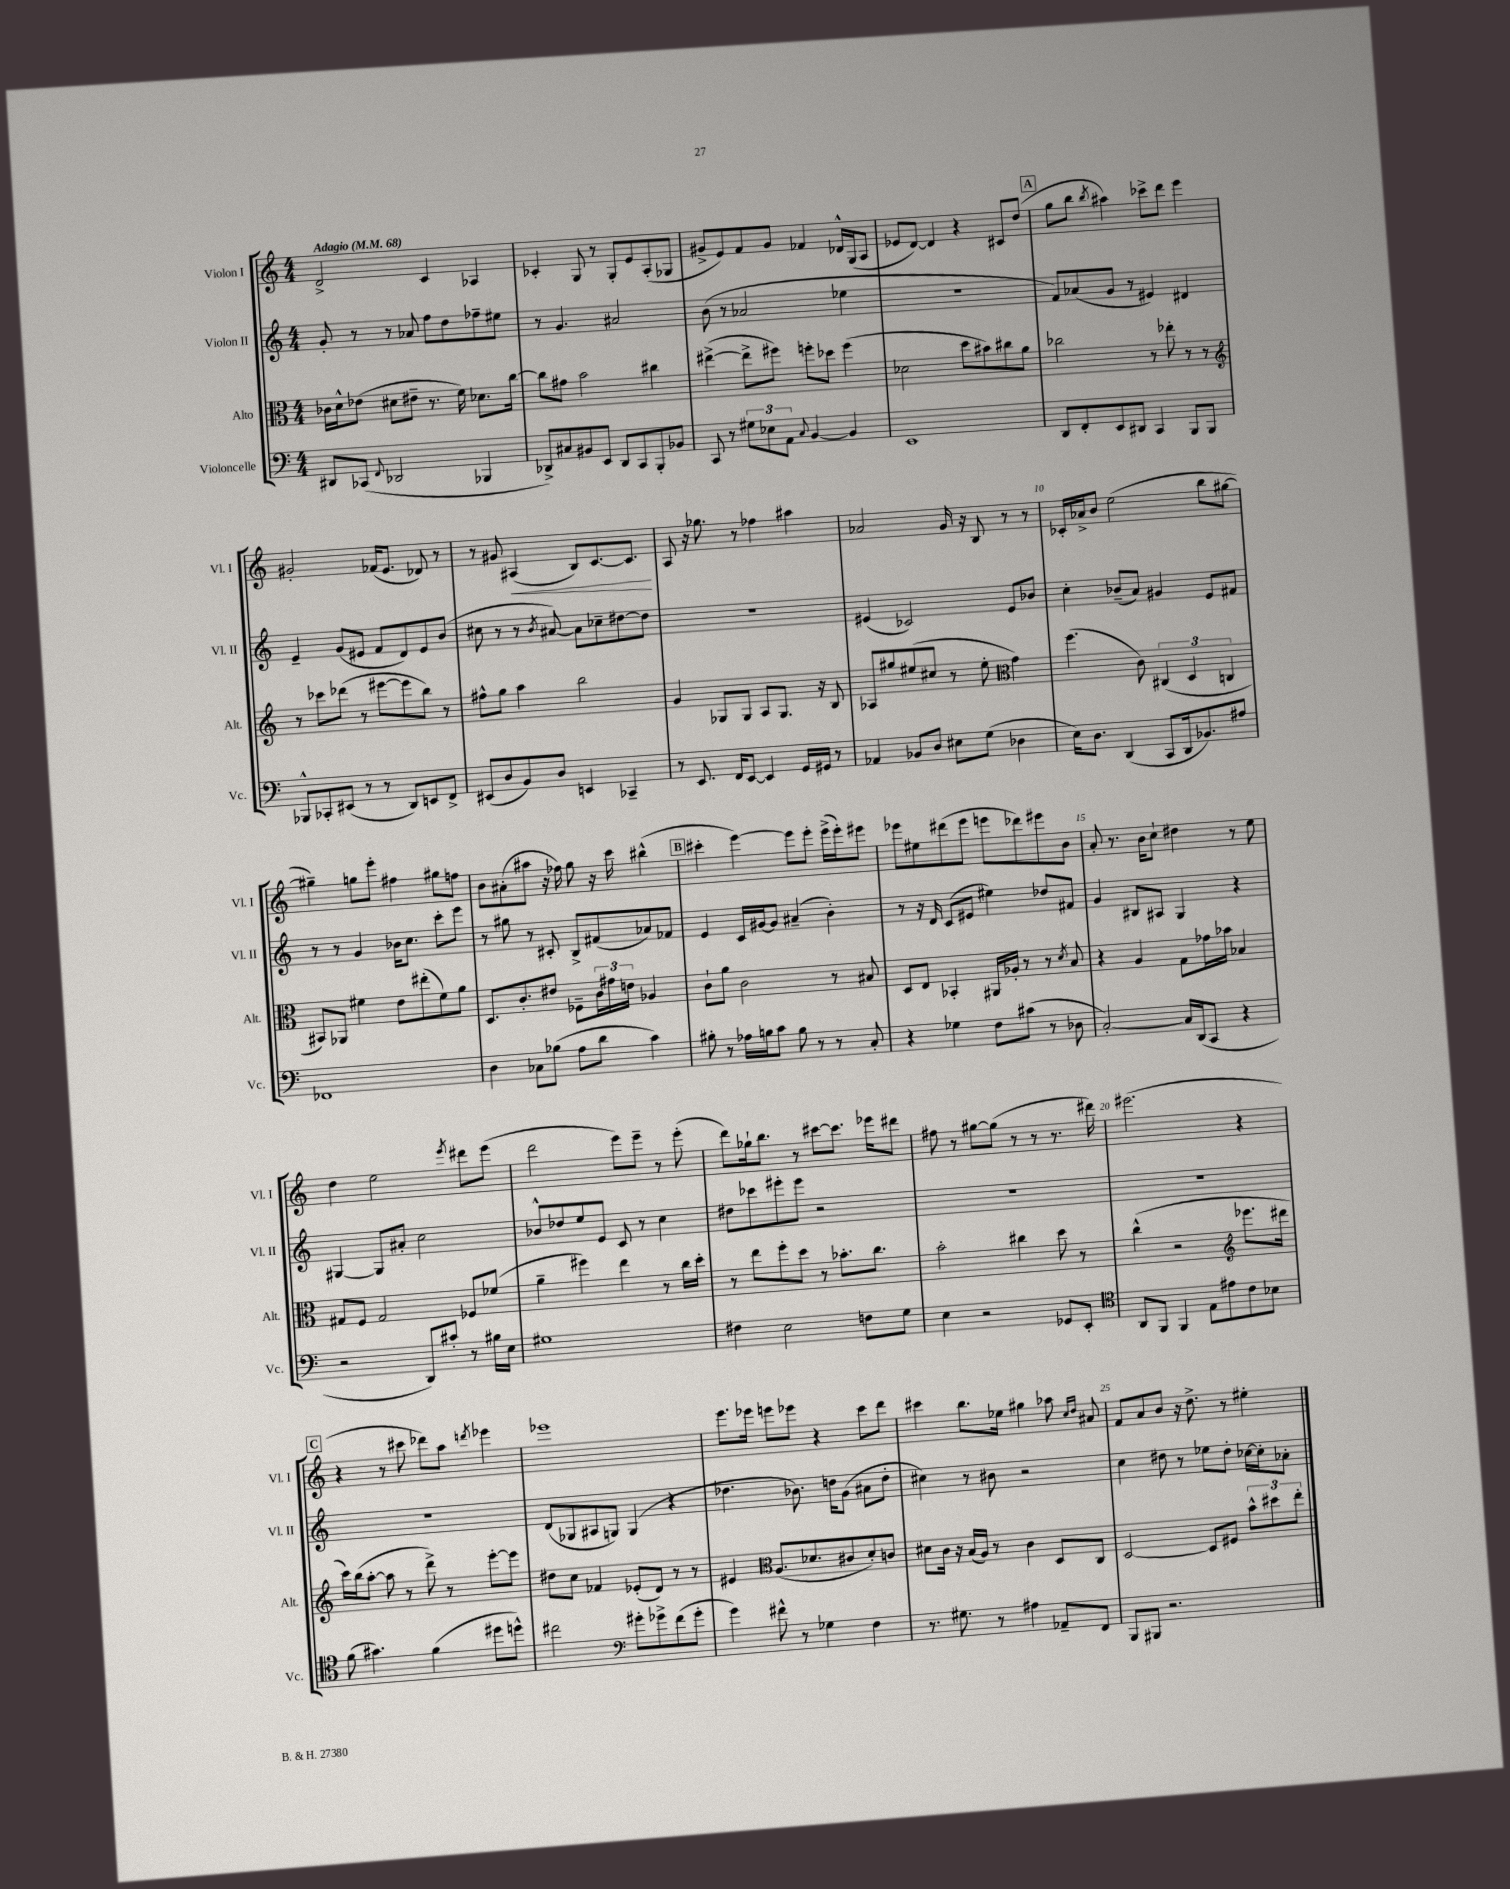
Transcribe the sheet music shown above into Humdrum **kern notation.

**kern	**kern	**kern	**kern
*staff4	*staff3	*staff2	*staff1
*clefF4	*clefC3	*clefG2	*clefG2
*k[]	*k[]	*k[]	*k[]
*M4/4	*M4/4	*M4/4	*M4/4
*MM68	*MM68	*MM68	*MM68
8DD#/L	16c-\LL	8g'/	2d^/
.	16d^^\J	.	.
(8CC-/J	(8e-\J	8r	.
8qqFF/	.	.	.
2DD-/	8d#\L	8r	.
.	8e#~\J	8a-/	.
.	8.r	8ff\L	4c/
.	.	8dd\	.
.	16f\)	.	.
4BBB-/	8.d-\L	8ff-~\	4A-/
.	.	8ee#\J	.
.	[16cc\Jk	.	.
=	=	=	=
8DD-^/L)	8cc\]L	8r	4c-'/
8C#/	8g#\J	4.g/	.
8BB#/	2b\	.	8G/
8EE/J	.	.	8r
8DD-/L	.	2a#/	8G'/L
8CC/	.	.	8e/
8BBB'/	4cc#\	.	(8A'/
8BB-/J	.	.	8G-/J
=	=	=	=
8CC/	([4ee#^\	(8b\	8g#^/L
8r	.	8r	8e/)
12G#\L	8ee#^\]L	2a-/	8f/
12E-\	.	.	.
.	8ff#\J)	.	8g#/J
12AA\J	.	.	.
8qqC/	.	.	.
[4BB/	8ff'\L	.	4f-/
.	8dd-\J	.	.
4BB/]	(4ff\	4ee-\	16d-^^/LL
.	.	.	(16G/J
.	.	.	8A/J
=	=	=	=
1EE	2d-\	1r	8e-/L
.	.	.	[8d/J)
.	.	.	4d/]
.	8dd\L	.	4r
.	8b#\)	.	.
.	8cc#\	.	8c#/L
.	8a\J	.	(8dd/J
=	=	=	=
8DD/L	2cc-\	8f/L)	8gg\L
8FF'/	.	(8a-/	8bb\J
.	.	.	8qbb/
8EE/	.	8g/J	4aa#\)
8DD#/J	.	8r	.
4CC/	8r	4e#/)	8ccc-^\L
.	8ee-'\	.	8ddd\J
8BBB/L	8r	4d#/	4eee\
8BBB/J	8r	.	.
=	=	=	=
*	*clefG2	*	*
8BBB-^^/L	8r	4e~/	2g#'/
8CC-'/	8ccc-\L	.	.
(8EE#/J	(8ddd-\J	(8g/L	.
8r	8r	8e#/J	.
8r	[8eee#\L	8f/L	(16f-/LK
.	.	.	8.e/J
8DD/L)	8eee#\]	8d/)	.
8EE/	8bb\J)	8e#/	8d-/)
8FF^/J	8r	(8b/J	8r
=	=	=	=
(8EE#/L	8ff#^^\L	8cc#\	8r
8D/	8gg\J	8r	8g#/
8BB/)	4aa\	8r	(4A#/
.	.	8qb/	.
8D/J	.	[8a#/)	.
4EE/	2bb\	8a#\]L	8B/L)
.	.	8cc-~\	[8.c/
4CC-~/	.	[8dd#\	.
.	.	.	8.c/]J
.	.	8dd#\]J	.
=	=	=	=
8r	4g/	1r	8A/
8.EE/	.	.	16r
.	.	.	8.gg-\
.	8G-/L	.	.
16FF/LK	.	.	.
[8EE/J	8G-/J	.	8r
4EE/]	8A/L	.	4ff-\
.	8.G-/J	.	.
16GG/LL	.	.	4aa#\
16GG#/JJ	16r	.	.
8r	8B/	.	.
=	=	=	=
4AA-/	8A-/L	(4e#/	2a-/
.	8gg#/	.	.
8BB-/L	(8ee#/	2c-/)	.
8D/J	8cc#/J	.	.
8E#\L	8r	.	16g/
.	.	.	16r
(8G\J	8ee#'\	.	8B/
*	*clefC3	*	*
4D-\	4g\)	8e#/L	8r
.	.	8b-/J	8r
=	=	=	=
16E\LK)	(4.ff\	4cc'\	16c-'/LL
8.D\J	.	.	16a-^/J
.	.	.	8b/J
(4DD/	.	(8b-~/L	(2ee\
.	8c\)	8a/J)	.
8CC/L	(6C#/	4g#/	.
16DD/k	.	.	.
.	6D/	.	.
8.BB-/)	.	.	.
.	.	8e/L	8bb\L
.	6C/	.	.
8A#/J	.	8f#/J	[8gg#\J
=	=	=	=
1FF-	8BB#/L)	8r	4gg#~\])
.	8AA-/J	8r	.
.	4f#\	4g/	8gg\L
.	.	.	8eee'\J
.	8e\L	16b-\LK	4ff#\
.	.	8.cc\J	.
.	(8ee#'\	.	.
.	8f#\)	8ccc'\L	8gg#\L
.	8a\J	8eee\J	8ff\J
=	=	=	=
4D\	8.D/L	8r	8b\L
.	.	8gg#\	(8a#'\
.	8.c'/	.	.
8C-\L	.	8r	8aa#\J
(8B-\J	8e#/J	8c#'/	16r
.	.	.	16ff-\)
8A\L	8F-~\L	8B^/L	8gg\
8d\J	24c\L	(8f#/	16r
.	24g#\	.	.
.	.	.	16ccc\
.	24e\JJ	.	.
4c\)	4A-/	8a-/)	(4bb#^^\
.	.	8f-/J	.
=	=	=	=
8B#'\	8c`\L	4e/	4ccc#'\
8r	8a\J	.	.
16A-\LL	2c\	16c/LL	[4eee\)
16B\J	.	[16g#/J	.
8c\J	.	8g#/]J	.
8B\	.	(4a#~/	8eee\]L
8r	.	.	8eee'\J
8r	8r	4b'\)	(16eee^\LL
.	.	.	16eee'\J)
8C'/	8B#/	.	8eee#\J
=	=	=	=
4r	8D/L	8r	8eee-\L
.	8E/J	16r	8ee#\
.	.	16d/	.
4G-\	4BB-'/	(8c/L	(8ddd#\
.	.	8e#/J	8eee-\J
8F\L	16AA#/LL	4ee#\)	8eee\L
.	16A-'/JJ	.	.
(8c#\J	8r	.	8ddd-\)
8r	8r	8dd-/L	8eee#\
.	8qd/	.	.
8D-\	8B/	8f#/J	8b\J
=	=	=	=
[2C'/)	4r	4g/	8a'/
.	.	.	8.r
.	4A/	8B#/L	.
.	.	.	16b\LK
.	.	8A#/J	8cc`\J
16C/]LL	8G\L	4G/	4dd#\
(16DD/J	.	.	.
8CC/J	16g-\L	.	.
.	16b-\JJ	.	.
4r	4B-/	4r	8r
.	.	.	8ee\
=	=	=	=
2r	8G#/L	[4G#/	4dd\
.	8F/J	.	.
.	2G#/	8G#/]L	2ee\
.	.	8a#'/J	.
8DD/L)	.	2cc\	.
8c#'/J	.	.	.
.	.	.	8qeee/
8r	8F-/L	.	8ddd#\L
16B#\LL	(8f-/J	.	(8eee\J
16E\JJ	.	.	.
=	=	=	=
1G#	4a~\	8b-^^/L	2ddd\
.	.	8dd-/	.
.	4ff#\)	8ee/	.
.	.	8e/J	.
.	4ee\	8c/	8eee\L)
.	.	8r	8eee~\J
.	8r	4cc\	8r
.	16cc\LL	.	(8eee'\
.	16dd'\JJ	.	.
=	=	=	=
4F#\	8r	8dd#\L	8ddd\L)
.	8ee\L	8ccc-\	16gg-`\k
.	.	.	8.bb\J
2E\	8ff'\	8eee#'\	.
.	8dd\J	8eee#\J	8r
.	8r	2r	[8ccc#\L
.	8.b-'\L	.	8.ccc#\]J
8F\L	.	.	.
.	8.cc\J	.	16eee-\LK
8G\J	.	.	8ddd#\J
=	=	=	=
4E\	2b'\	1r	8ff#\
.	.	.	8r
2r	.	.	[8gg#\L
.	.	.	(8gg#\]J
.	4cc#\	.	8r
.	.	.	8r
8GG-/L	8dd\	.	8.r
8EE'/J	8r	.	.
.	.	.	16ddd#\)
=	=	=	=
*clefC4	*	*	*
8AA/L	(4cc^^\	1r	(2.eee#\
8FF/J	.	.	.
4FF/	2r	.	.
8E\L	.	.	.
8e#\	.	.	.
*	*clefG2	*	*
8c\	8.eee-\L	.	4r
8B-\J	.	.	.
.	16ddd#\Jk	.	.
=	=	=	=
(8f\	16ccc\LL)	1r	4r
.	(16bb\J	.	.
4.g#\)	[8aa'\J	.	.
.	8aa\]	.	8r
.	8r	.	8ccc#\
(4f\	8ddd^\)	.	8ddd-\L)
.	8r	.	8aa\J
.	.	.	8qddd/
8dd#\L	[8eee'\L	.	4eee-\
8dd^^\J)	8eee\]J	.	.
=	=	=	=
2cc#\	8dd#\L	(8d/L	1eee-
.	8cc\J	8G-/	.
.	4f-/	8A#/	.
.	.	8G/J)	.
*clefF4	*	*	*
8g#'\L	(8e-'/L	(4G/	.
8g-^\	8d/J)	.	.
(8f\	8r	4r	.
8g-'\J	8r	.	.
=	=	=	=
4g\)	4e#/	4.dd-\	8.eee\L
.	.	.	16eee-\Jk
*	*clefC3	*	*
8f#^^\	(8.A/L	.	8eee\L
8r	.	8.b-\)	8eee-\J
.	8.d-/	.	.
4G-\	.	.	4r
.	.	16dd\LK	.
.	8c#/	(8g\J	.
4F\	8d-'/)	8a#\L	8ccc\L
.	8c/J	8dd'\J	8ddd\J
=	=	=	=
8.r	8d#\L	4cc#\)	4ccc#\
.	16c\Jk	.	.
8.G#\	16r	.	.
.	(16B/LL	8r	8.bb\L
.	16A/JJ)	.	.
8r	8r	8b#\	.
.	.	.	16ee-\Jk
4A#\	4c\	2r	4gg#\
8AA-~/L	8D/L	.	8aa-\
.	.	.	16qqcc/LL
.	.	.	16qqdd/JJ
8FF/J	8C/J	.	8a#/
=	=	=	=
8BBB/L	[2D/	4cc\	8f/L
8BBB#/J	.	.	8a/
2.r	.	8dd#\	8b/J
.	.	8r	16r
.	.	.	8.dd^\
.	8D/]L	8ee-\L	.
.	8F#/J	8dd#'\J	8r
.	12b^^\L	[16cc-\LL	4ee#'\
.	.	16cc-'\]J	.
.	12dd#\	.	.
.	.	8a-'\J	.
.	12ee'\J	.	.
==	==	==	==
*-	*-	*-	*-
